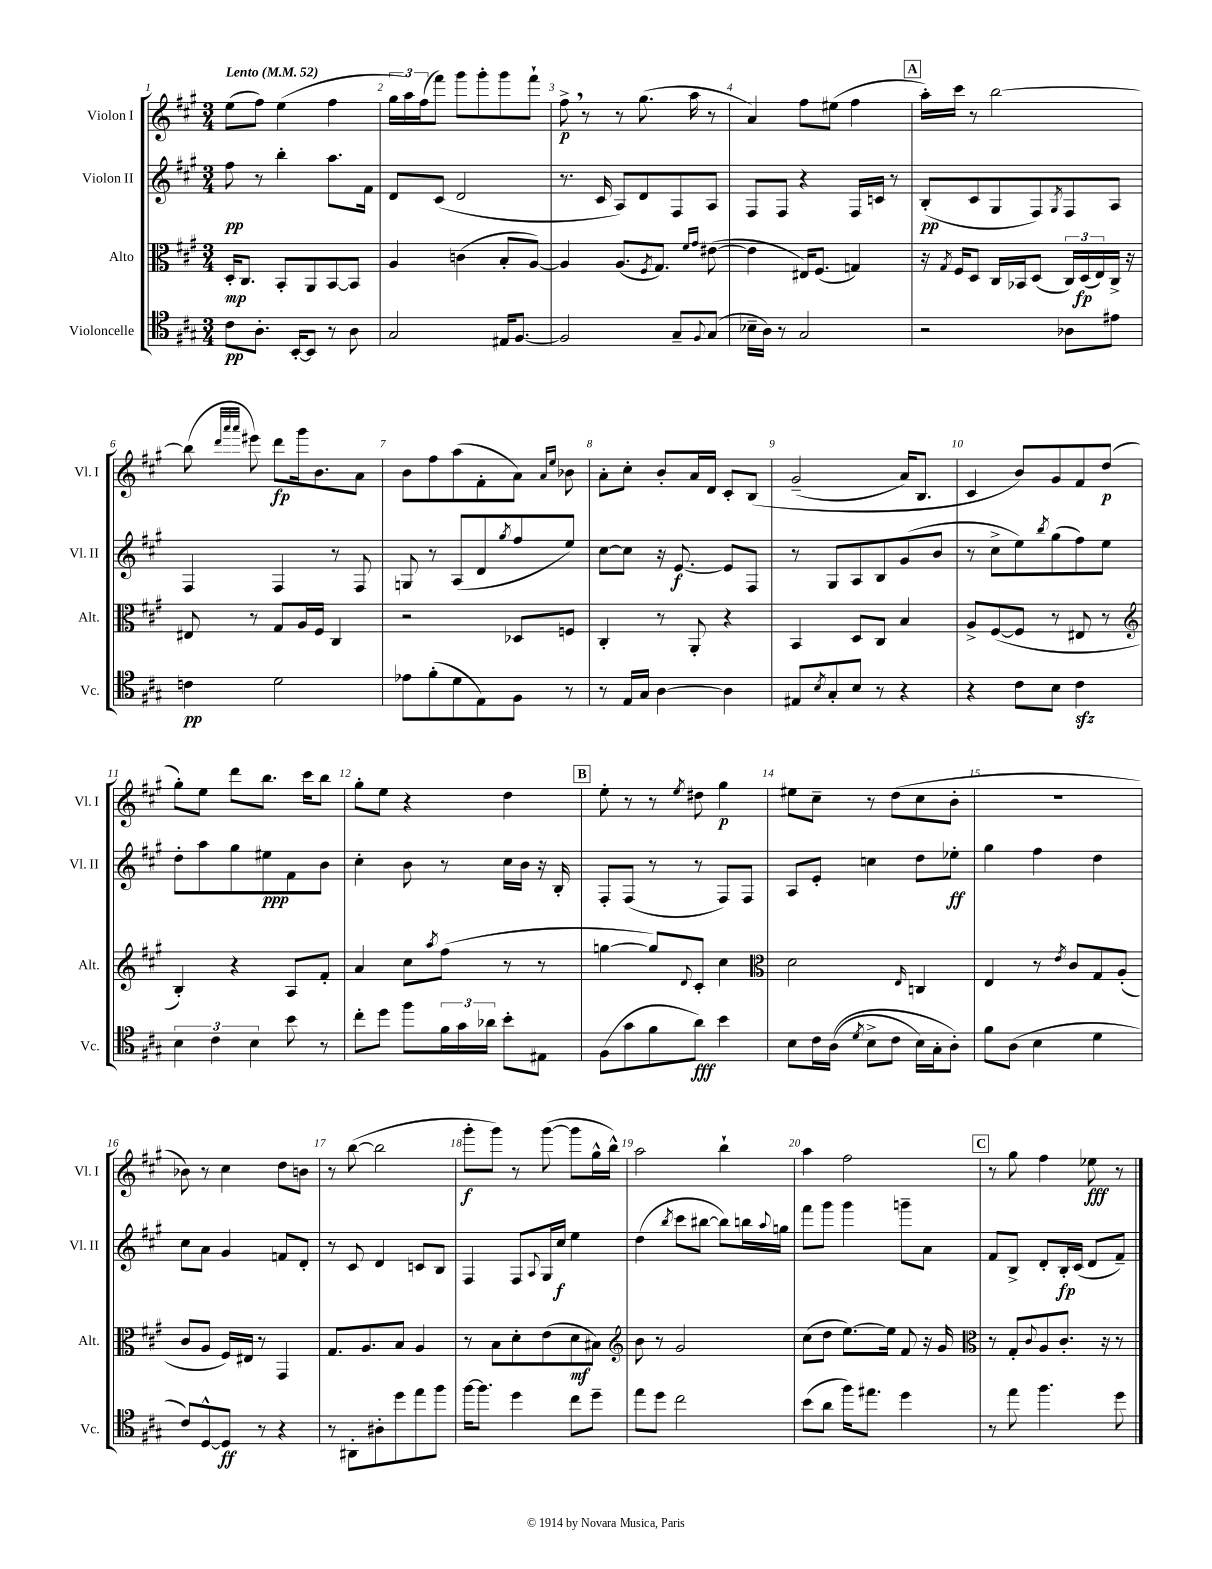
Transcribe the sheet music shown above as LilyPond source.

<<
\new StaffGroup <<
\new Staff = "s0" \with { instrumentName = "Violon I" shortInstrumentName = "Vl. I" } {
    \clef treble \key a \major \numericTimeSignature \time 3/4 \tempo "Lento" 4 = 52
    e''8( fis''8) e''4( fis''4 |
    \tuplet 3/2 { gis''16 a''16) fis''16( } fis'''8) gis'''8 gis'''8-. gis'''8 fis'''8-! |
    fis''8->\p \breathe r8 r8 gis''8.( a''16 r8 |
    a'4) fis''8 eis''8( fis''4 |
    \mark \markup { \box "A" } a''16-.) cis'''16 r8 b''2~ |
    b''8( \grace { d'''32 a'''32 a'''32 } eis'''8) d'''8\fp gis'''16 b'8. a'8 |
    b'8 fis''8 a''8( fis'8-. a'8) \grace { a'16 e''16 } bes'8 |
    a'8-. cis''8-. b'8-. a'16 d'16 cis'8-. b8\( |
    gis'2--( a'16) b8. |
    cis'4 b'8\) gis'8 fis'8 d''8\p( |
    gis''8-.) e''8 d'''8 b''8. cis'''16 b''8 |
    gis''8-. e''8 r4 d''4 |
    \mark \markup { \box "B" } e''8-. r8 r8 \acciaccatura { e''8 } dis''8 gis''4\p |
    eis''8 cis''8-- r8 d''8( cis''8 b'8-. |
    R2. |
    bes'8) r8 cis''4 d''8 b'8 |
    r8 b''8~( b''2 |
    gis'''8-.\f gis'''8) r8 gis'''8~( gis'''8 gis''16-^ b''16-^) |
    a''2 b''4-! |
    a''4 fis''2 |
    \mark \markup { \box "C" } r8 gis''8 fis''4 ees''8\fff r8 \bar "|." |
}
\new Staff = "s1" \with { instrumentName = "Violon II" shortInstrumentName = "Vl. II" } {
    \clef treble \key a \major \numericTimeSignature \time 3/4
    fis''8\pp r8 b''4-. a''8. fis'16 |
    d'8 cis'8( d'2 |
    r8. cis'16 a8) d'8 fis8 a8 |
    fis8 fis8 r4 fis16 c'16 r8 |
    \mark \markup { \box "A" } b8-.\pp( cis'8 gis8 fis8) \acciaccatura { gis8 } fis8 a8 |
    fis4 fis4 r8 fis8 |
    g8 r8 a8( d'8 \acciaccatura { gis''8 } fis''8 e''8) |
    cis''8~ cis''8 r16 e'8.~\f e'8 fis8 |
    r8 gis8 a8 b8 gis'8( b'8 |
    r8 cis''8-> e''8) \acciaccatura { b''8 } gis''8( fis''8) e''8 |
    d''8-. a''8 gis''8 eis''8\ppp fis'8 b'8 |
    cis''4-. b'8 r8 cis''16 b'16 r16 b16-. |
    \mark \markup { \box "B" } fis8-. fis8( r8 r8 fis8) fis8 |
    a8 e'8-. c''4 d''8 ees''8-.\ff |
    gis''4 fis''4 d''4 |
    cis''8 a'8 gis'4 f'8 d'8-. |
    r8 cis'8 d'4 c'8 b8 |
    fis4 fis8 \appoggiatura { a8 } gis16 cis''16\f e''4 |
    d''4( \acciaccatura { b''8 } cis'''8 bis''8~ bis''8) b''16 \appoggiatura { a''8 } g''16 |
    fis'''8 gis'''8 gis'''4 g'''8-- a'8 |
    \mark \markup { \box "C" } fis'8 b8-> d'8-. b16-.\fp cis'16( d'8 fis'8--) \bar "|." |
}
\new Staff = "s2" \with { instrumentName = "Alto" shortInstrumentName = "Alt." } {
    \clef alto \key a \major \numericTimeSignature \time 3/4
    d16-.\mp cis8. b,8-. a,8 b,8~ b,8 |
    a4 c'4( b8-. a8~) |
    a4 a8.( \acciaccatura { fis8 } gis8.) \grace { fis'16 gis'16 } eis'8~( |
    eis'4 eis16) fis8.( g4) |
    \mark \markup { \box "A" } r16 \acciaccatura { gis8 } fis16 d8 cis16 bes,16 d8( \tuplet 3/2 { cis16) d16\fp( e16) } cis16-> r16 |
    eis8 r8 gis8 a16 fis16 cis4 |
    r2 des8 f8 |
    cis4-. r8 a,8-. r4 |
    b,4 d8 cis8 b4 |
    a8-> fis8~( fis8 r8 eis8 r8 |
    \clef treble b4-.) r4 a8 fis'8-. |
    a'4 cis''8 \acciaccatura { a''8 } fis''8( r8 r8 |
    \mark \markup { \box "B" } g''4~ g''8) \appoggiatura { d'8 } cis'8-. cis''4 |
    \clef alto d'2 \grace { e16 } c4 |
    e4 r8 \acciaccatura { e'8 } cis'8 gis8 a8-.( |
    cis'8 a8 fis16) eis16 r8 gis,4 |
    gis8. a8. b8 a4 |
    r8 b8 d'8-. e'8( d'8\mf bis8) |
    \clef treble b'8 r8 gis'2 |
    cis''8( d''8 e''8.~) e''16 fis'8 r16 gis'16 |
    \mark \markup { \box "C" } \clef alto r8 gis8-. \appoggiatura { cis'8 } a8 cis'8.-. r16 r8 \bar "|." |
}
\new Staff = "s3" \with { instrumentName = "Violoncelle" shortInstrumentName = "Vc." } {
    \clef tenor \key a \major \numericTimeSignature \time 3/4
    cis'8\pp a8.-. b,16~-. b,8 r8 a8 |
    gis2 eis16 fis8.~ |
    fis2 gis8-- \appoggiatura { fis8 } gis8( |
    bes16-- a16) r8 gis2 |
    \mark \markup { \box "A" } r2 aes8 eis'8 |
    c'4\pp d'2 |
    ees'8 fis'8-.( d'8 e8) fis8 r8 |
    r8 e16 gis16 a4~ a4 |
    eis8 \acciaccatura { b8 } gis8-. b8 r8 r4 |
    r4 cis'8 b8 cis'4\sfz |
    \tuplet 3/2 { b4 cis'4 b4 } b'8 r8 |
    cis''8-. d''8 fis''8 \tuplet 3/2 { fis'16 gis'16 aes'16 } b'8-. eis8 |
    \mark \markup { \box "B" } fis8( gis'8 fis'8 a'8\fff) b'4 |
    b8 cis'16 a16(\( \acciaccatura { d'8 } b8-> cis'8 b16) gis16-. a8-.\) |
    fis'8 a8( b4 d'4 |
    cis'8) d8~-^ d8\ff r8 r4 |
    r8 ais,8-. ais8-. d''8 e''8 fis''8 |
    fis''16~ fis''8. d''4 cis''8 d''8-- |
    e''8 d''8 cis''2 |
    b'8( a'8 fis''16) eis''8. d''4 |
    \mark \markup { \box "C" } r8 e''8 fis''4. d''8 \bar "|." |
}
>>
>>
\layout { \context { \Score \override BarNumber.break-visibility = ##(#f #t #t) barNumberVisibility = #all-bar-numbers-visible } }
